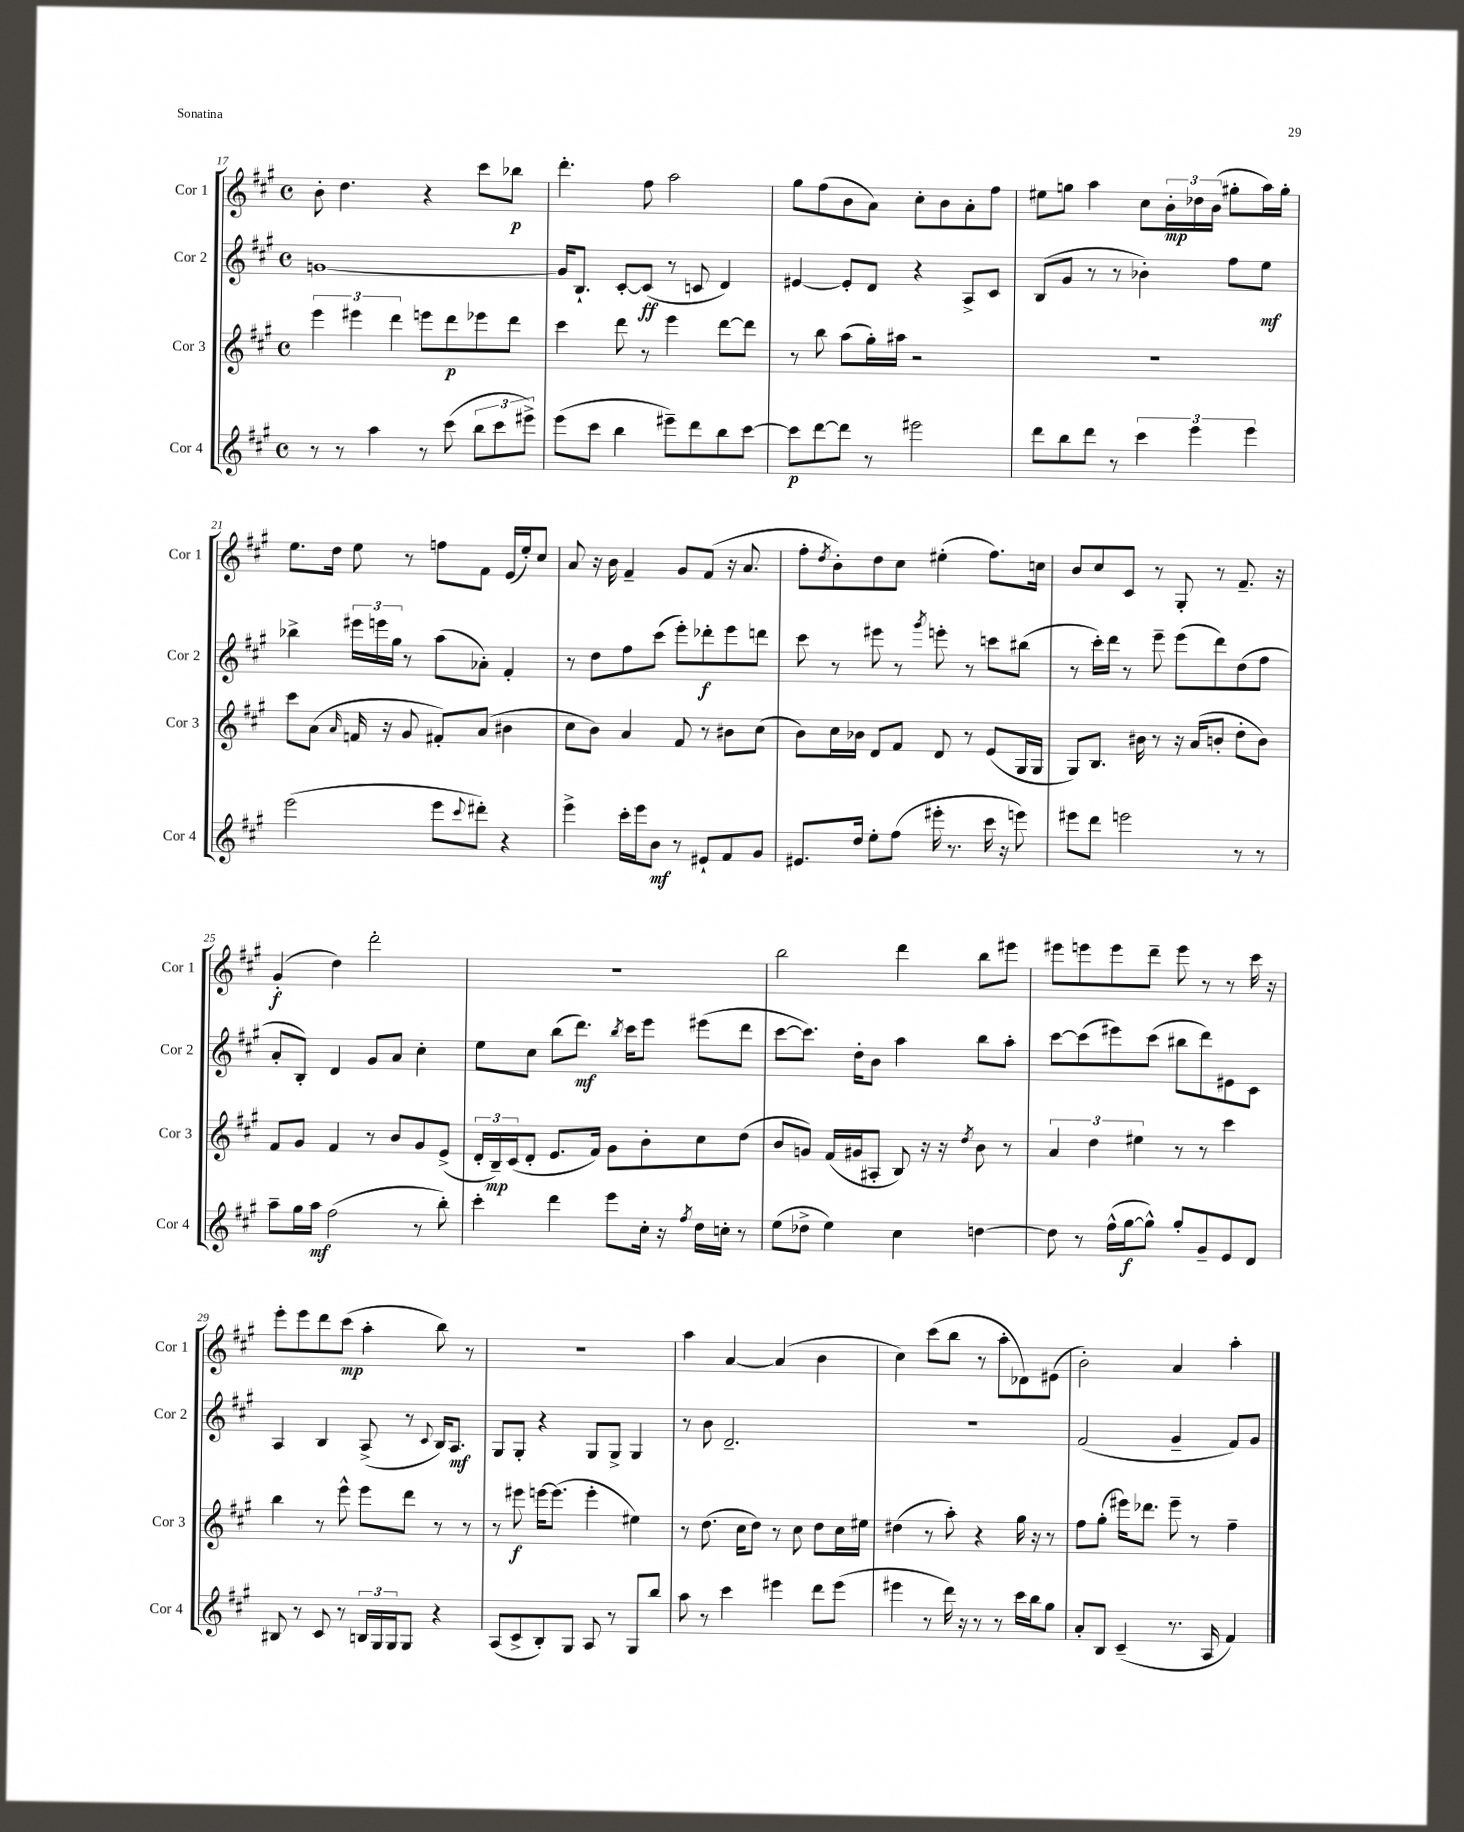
<<
\new StaffGroup <<
\new Staff = "s0" \with { instrumentName = "Cor 1" shortInstrumentName = "Cor 1" } {
    \clef treble \key a \major \defaultTimeSignature \time 4/4
    b'8-. d''4. r4 cis'''8 bes''8\p |
    d'''4.-. fis''8 a''2 |
    gis''8 fis''8( b'8 a'8) cis''8-. b'8 a'8-. fis''8 |
    eis''8 g''8 a''4 cis''8 \tuplet 3/2 { b'16-.\mp des''16 b'16( } gis''8-. a''16) gis''16-. |
    e''8. d''16 e''8 r8 f''8 fis'8 e'16( e''16-.) cis''8 |
    a'8 r16 b'16 fis'4-- gis'8 fis'8( r16 a'8. |
    fis''8-. \acciaccatura { d''8 } b'8-.) d''8 cis''8 eis''4-.( fis''8.) c''16 |
    b'8 cis''8 cis'8 r8 gis8-. r8 fis'8.-- r16 |
    gis'4-.\f( d''4) d'''2-. |
    r1 |
    b''2 d'''4 b''8 eis'''8 |
    eis'''8 e'''8 e'''8 d'''8-- e'''8 r8 r8 cis'''16 r16 |
    e'''8-. e'''8 d'''8 cis'''8\mp( a''4-. b''8) r8 |
    R1 |
    a''4 a'4~ a'4( b'4 |
    cis''4) cis'''8( b''8 r8 a''8-. des'8) eis'8( |
    b'2-.) a'4 a''4-. \bar "|." |
}
\new Staff = "s1" \with { instrumentName = "Cor 2" shortInstrumentName = "Cor 2" } {
    \clef treble \key a \major \defaultTimeSignature \time 4/4
    g'1~ |
    g'16 b8.-! cis'8~-. cis'8\ff( r8 c'8 d'4) |
    eis'4~ eis'8-. d'8 r4 a8-> cis'8 |
    b8( gis'8 r8 r8 bes'4-.) fis''8 e''8\mf |
    bes''4-> \tuplet 3/2 { eis'''16 e'''16 gis''16 } r8 a''8( aes'8-.) fis'4-. |
    r8 d''8 fis''8 cis'''8( e'''8-.) des'''8-.\f e'''8 d'''8 |
    cis'''8 r8 eis'''8 r8 \acciaccatura { gis'''8 } e'''8-. r8 c'''8 bis''8( |
    r8 cis'''16-.) d'''16 r8 e'''8-- e'''8( d'''8) d''8( fis''8 |
    a'8-. b8-.) d'4 gis'8 a'8 cis''4-. |
    e''8 cis''8 b''8( d'''8.\mf) \acciaccatura { b''8 } cis'''16 e'''8 eis'''8( d'''8 |
    cis'''8~ cis'''8.) d''16-. b'8 a''4 b''8 a''8-. |
    cis'''8~ cis'''8( eis'''8) cis'''8( bis''8 d'''8) eis'8 cis'8 |
    a4 b4 a8->( r8 \appoggiatura { cis'8 } b16) a8.\mf |
    gis8 gis8-. r4 gis8 gis8-> gis4 |
    r8 b'8 d'2.-- |
    R1 |
    fis'2( gis'4-- fis'8) gis'8 \bar "|." |
}
\new Staff = "s2" \with { instrumentName = "Cor 3" shortInstrumentName = "Cor 3" } {
    \clef treble \key a \major \defaultTimeSignature \time 4/4
    \tuplet 3/2 { e'''4 eis'''4 d'''4 } e'''8 d'''8\p ees'''8 d'''8 |
    cis'''4 d'''8 r8 e'''4 d'''8~ d'''8 |
    r8 b''8 a''8( gis''16-.) ais''16 r2 |
    R1 |
    cis'''8 a'8( \grace { a'16 } f'16 r16 gis'8 fis'8-.) a'8( bis'4 |
    cis''8 b'8) a'4 fis'8 r8 bis'8 cis''8( |
    b'8) cis''16 bes'16 d'8 fis'8 d'8 r8 e'8( gis16 gis16 |
    gis8) b8. bis'16 r8 r16 a'16( b'8-. d''8-. b'8) |
    fis'8 gis'8 fis'4 r8 b'8 gis'8 e'8->( |
    \tuplet 3/2 { d'16-. b16--\mp) cis'16( } d'8-. e'8. fis'16) gis'8 b'8-. cis''8 d''8( |
    b'8 g'8) fis'16( gis'16 ais8-. b8) r16 r16 \acciaccatura { d''8 } b'8 r8 |
    \tuplet 3/2 { a'4 d''4 eis''4 } r8 r8 cis'''4 |
    b''4 r8 e'''8-^ e'''8 d'''8 r8 r8 |
    r8 eis'''8\f e'''16~ e'''8.( e'''4-. eis''4) |
    r8 d''8.( cis''16 d''8) r8 cis''8 d''8 cis''16 eis''16 |
    dis''4( r8 a''8-.) r4 gis''16 r16 r8 |
    fis''8 gis''8-.( eis'''16) des'''8. eis'''8-- r8 fis''4-- \bar "|." |
}
\new Staff = "s3" \with { instrumentName = "Cor 4" shortInstrumentName = "Cor 4" } {
    \clef treble \key a \major \defaultTimeSignature \time 4/4
    r8 r8 a''4 r8 cis'''8( \tuplet 3/2 { b''8 cis'''8 eis'''8->) } |
    e'''8( cis'''8 b''4 eis'''8--) d'''8 b''8 cis'''8~ |
    cis'''8\p d'''8~ d'''8 r8 eis'''2 |
    d'''8 b''8 d'''8 r8 \tuplet 3/2 { cis'''4 e'''4 e'''4 } |
    e'''2( e'''8 \appoggiatura { cis'''8 } dis'''8-.) r4 |
    e'''4-> cis'''16-. e'''16 b'8\mf r8 eis'8-! fis'8 gis'8 |
    eis'8. d''16 e''8-. fis''8( eis'''16-. r8. cis'''16 r16 e'''8) |
    eis'''8 d'''8 e'''2 r8 r8 |
    a''8-- gis''16 a''16\mf fis''2( r8 b''8-.) |
    cis'''4-. d'''4 e'''8 cis''16-. r16 \acciaccatura { fis''8 } d''16 c''16-. r8 |
    e''8( des''8-> e''4) cis''4 d''4~ |
    d''8 r8 fis''16-^( gis''16~\f gis''8-^) gis''8-. gis'8-- e'8 d'8 |
    bis8 r8 cis'8 r8 \tuplet 3/2 { b16 gis16 gis16 } gis8 r4 |
    a8( cis'8-> b8-.) gis8 a8 r8 gis8 b''8 |
    a''8 r8 cis'''4 eis'''4 d'''8 eis'''8( |
    eis'''4 r8 d'''16) r16 r8 r8 cis'''16 b''16 gis''8 |
    a'8-. b8 cis'4--( r8. a16 fis'4) \bar "|." |
}
>>
>>
\layout { \context { \Score currentBarNumber = #17 } }
